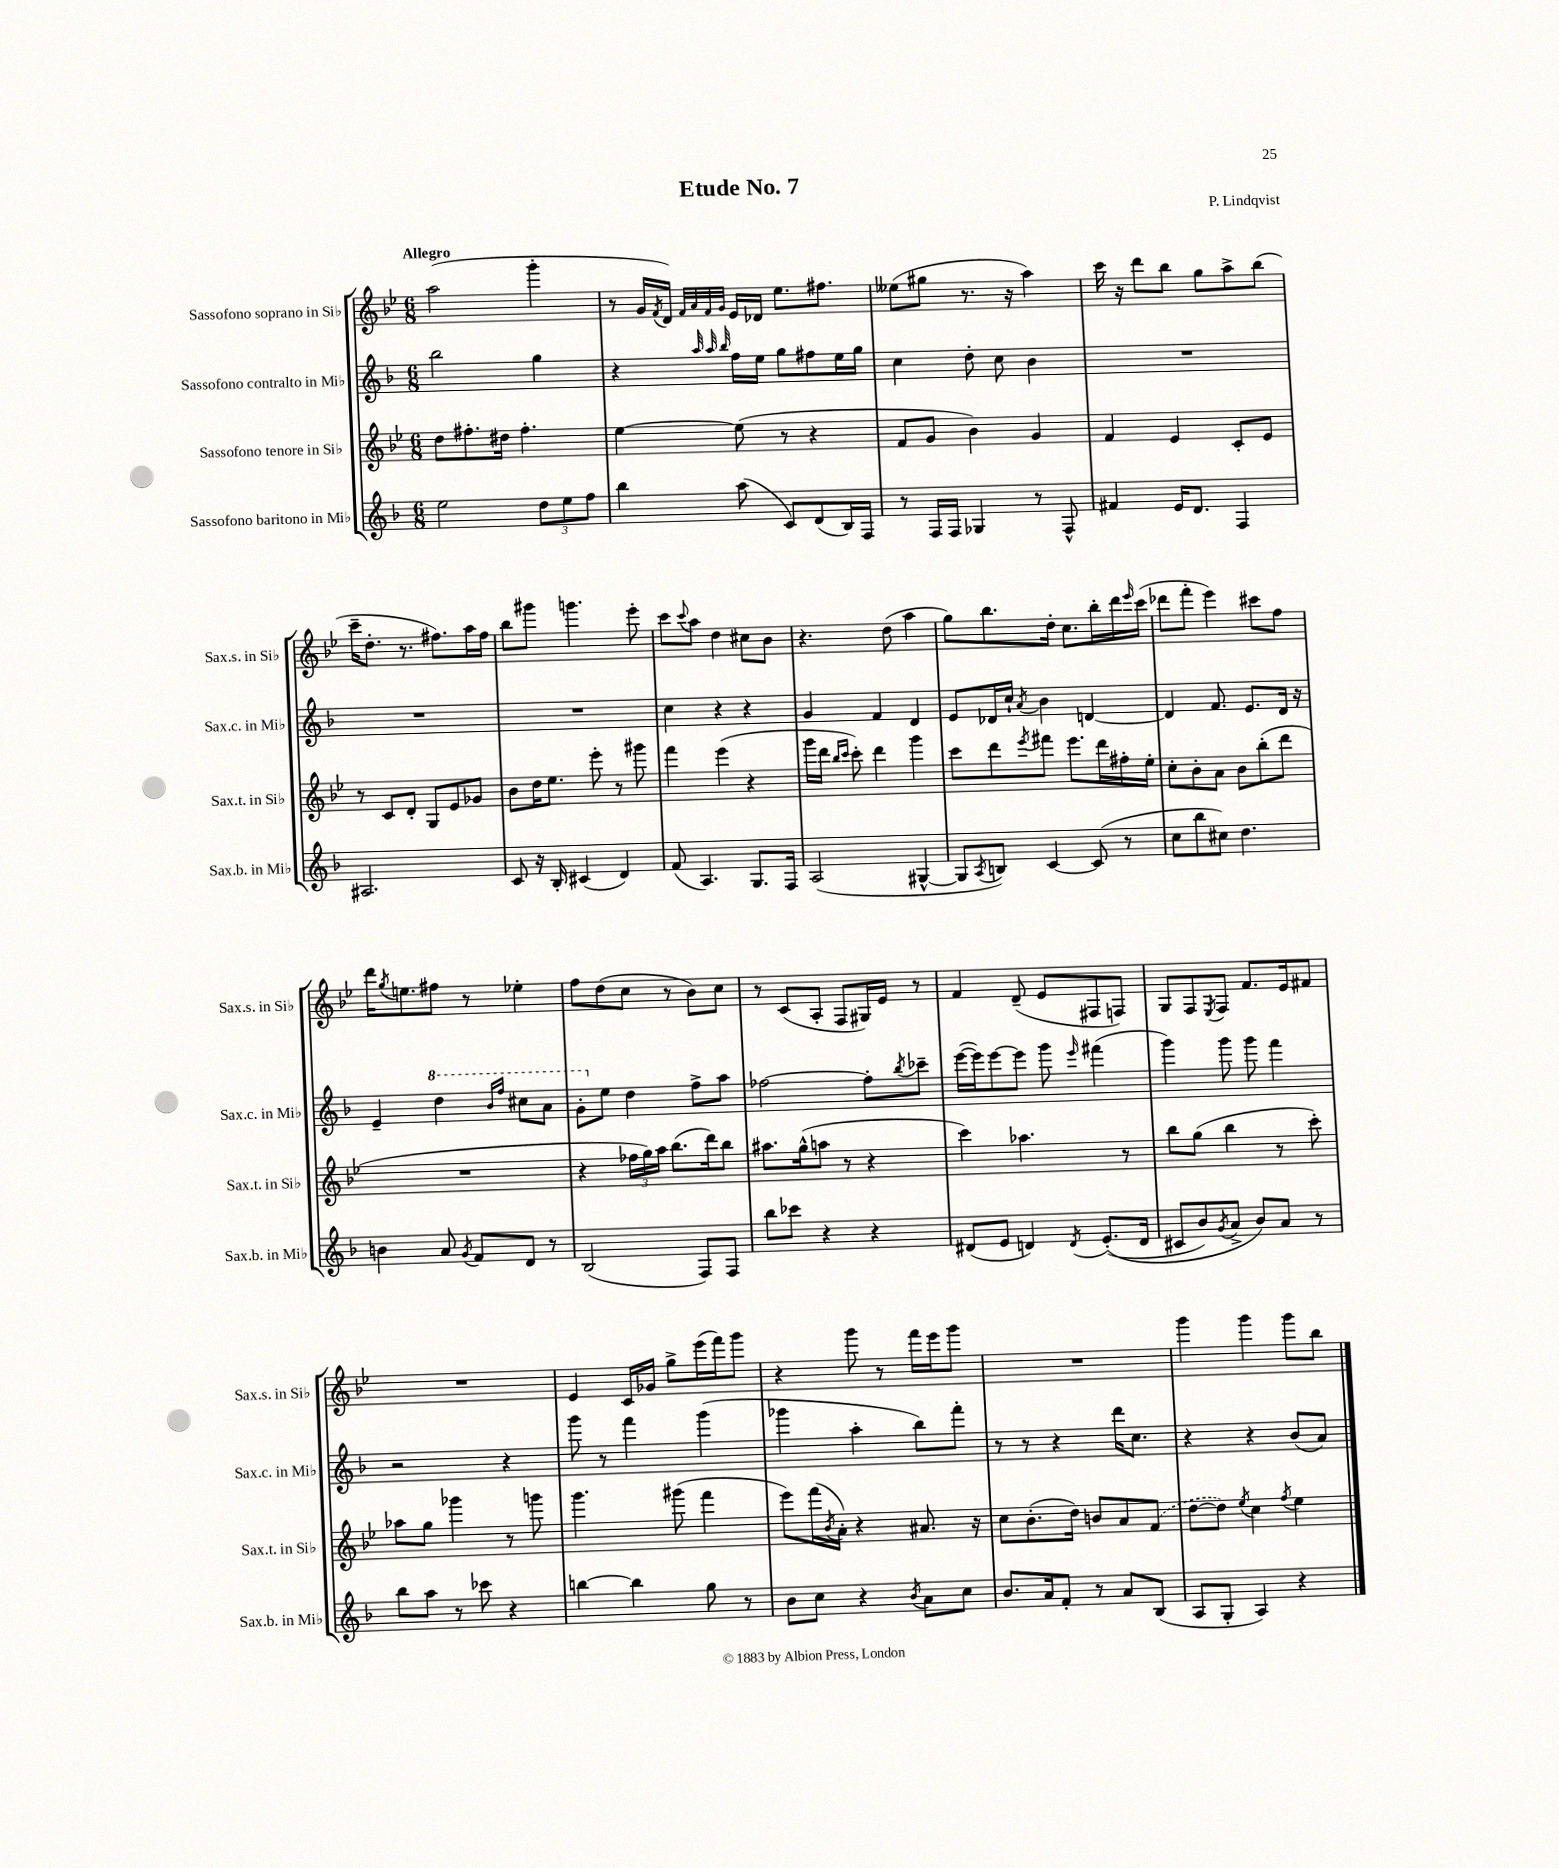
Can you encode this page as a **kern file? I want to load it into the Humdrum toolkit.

**kern	**kern	**kern	**kern
*staff4	*staff3	*staff2	*staff1
*clefG2	*clefG2	*clefG2	*clefG2
*k[b-]	*k[b-e-]	*k[b-]	*k[b-e-]
*M6/8	*M6/8	*M6/8	*M6/8
2ee	8dd	2bb-	(2aa
.	8.ff#'	.	.
.	16dd#	.	.
.	4.ff#'	.	.
12dd	.	4gg	4ggg'
12ee	.	.	.
12ff	.	.	.
=	=	=	=
4bb-	[4ee-	4r	8r
.	.	.	16g
.	.	.	8qf
.	.	.	16d)
.	.	.	32qqf
.	.	32qqaa	32qqa
.	.	32qqaa	32qqf
.	.	32qqbb-	32qqg
(8aa	(8ee-]	16ff	16e-
.	.	16ee	16d-
8c)	8r	8gg	8.ee-
(8d	4r	8ff#	.
.	.	.	8.ff#
16B-)	.	16ee	.
16F	.	16gg	.
=	=	=	=
8r	8f	4cc	(8ee--
16F	8g	.	8gg#
16F	.	.	.
4G-	4b-)	8dd'	8.r
.	.	8cc	.
.	.	.	16r
8r	4g	4b-	4aa)
8F^^	.	.	.
=	=	=	=
4f#	4f	2.r	16ccc
.	.	.	16r
.	.	.	8ddd
16e	4e-	.	8bb-
8.d	.	.	.
.	.	.	8gg
4F	8c'	.	8aa^
.	8e-	.	(8bb-
=	=	=	=
2.A#	8r	2.r	16ccc~
.	.	.	8.dd'
.	8c	.	.
.	8d'	.	8.r
.	8G	.	.
.	.	.	8.ff#)
.	8e-	.	.
.	8g-	.	16aa
.	.	.	16ff#
=	=	=	=
8c	8b-	2.r	8bb-
16r	16dd	.	8ggg#
16B-'	8.ee-	.	.
(4c#	.	.	4.ggg
.	8eee-'	.	.
4d)	8r	.	.
.	8ggg#	.	8eee-'
=	=	=	=
(8f	4fff	4cc	8ccc
.	.	.	8qqccc
4.A)	.	.	8aa
.	(4eee-	4r	4dd
8.G	4r	4r	8cc#
.	.	.	8b-
16F	.	.	.
=	=	=	=
(2A	16ggg	4g	4.r
.	16ddd	.	.
.	16qqbb-	.	.
.	16qqccc	.	.
.	8ccc')	.	.
.	4ddd	4f	.
.	.	.	(8dd
[4G#^^	4ggg	4d	4aa
=	=	=	=
8G#]	8ccc	8e	8gg)
8qA	.	.	.
8B)	8ddd	16d-	8.bb-
.	.	16cc`	.
.	8qeee-	8qa	.
[4c	8fff#	4b-	.
.	.	.	16dd'
.	8.eee-	.	8.cc
(8c]	.	[4d	.
.	16ddd	.	16bb-'
8r	16ff#'	.	16ddd
.	.	.	16qqeee-
.	16ee-'	.	(16ccc
=	=	=	=
8cc	8cc'	4d]	8ddd-
8bb-	8b-'	.	8fff'
8cc#)	8a	8.f	4eee-)
4.dd	8b-	.	.
.	.	8.e	.
.	(8bb-'	.	8ccc#
.	8ddd	16d	8ff
.	.	16r	.
=	=	=	=
4b	2.r	4e~	16ddd
.	.	.	8qgg
.	.	.	8.ee
8a	.	4ddd	8ff#
8qg	.	.	.
8f	.	.	8r
.	.	16qqbb-	.
.	.	16qqfff	.
8d	.	8ccc#	4ee-'
8r	.	8aa	.
=	=	=	=
(2B-	4r	8gg'	8ff
.	.	8ee	(8dd
.	24ff-	4dd	8cc
.	24gg)	.	.
.	24aa	.	.
.	(8.bb-	.	8r
8F)	.	8ff^	8b-)
.	16ddd)	.	.
8F	8bb-	8aa	8cc
=	=	=	=
8bb-	8.aa#	[2ff-	8r
8ccc-	.	.	(8c
.	(16gg^^	.	.
4r	8aa	.	8A'
.	8r	.	8F
4r	4r	8ff-']	16G#)
.	.	.	16e-
.	.	8qbb-	.
.	.	8ccc-~	8r
=	=	=	=
(8d#	4ccc)	([16eee	4f
.	.	16eee])	.
8e	.	[8eee	.
4d)	4.aa-	8eee]	(8d~
.	.	8ggg	8e-
8qd	.	16qqeee	.
&((8.e'	.	(4fff#	8F#
.	8r	.	8F)
16d	.	.	.
=	=	=	=
8c#	8bb-	4ggg)	8G
8b-)	(8gg	.	8F
8qg	.	.	8qE-
8a^	4bb-	8ggg	8F
8b-&)	.	8ggg	8.f
8a	8r	4fff	.
.	.	.	16e-
8r	8ccc')	.	8f#
=	=	=	=
8bb-	8aa-	2r	2.r
8aa	8gg	.	.
8r	4ggg-	.	.
8ccc-	.	.	.
4r	8r	4r	.
.	8ggg	.	.
=	=	=	=
[4bb	4.ggg	8ggg	4e-
.	.	8r	.
4bb]	.	4fff	16c
.	.	.	16g-
.	(8ggg#	.	8gg^
8gg	4fff	(4ggg	(16eee-
.	.	.	16fff)
8r	.	.	8ggg
=	=	=	=
8b-	8eee-)	4ggg-	4r
8cc	(16fff	.	.
.	8qb-	.	.
.	16a')	.	.
4r	4r	4aa'	8ggg
.	.	.	8r
8qb-	.	.	.
8a	8.a#	8bb-)	16fff
.	.	.	16eee-
8cc	.	8fff'	8ggg
.	16r	.	.
=	=	=	=
8.b-	8cc	8r	2.r
.	(8.b-'	8r	.
16a	.	.	.
8f'	.	4r	.
.	16dd)	.	.
8r	8b	.	.
8a	8a	16ddd	.
.	.	8.cc	.
(8B-	(8f	.	.
=	=	=	=
8A	[8dd	4r	4ggg
8G'	8dd])	.	.
.	8qee-	.	.
4A)	4cc	4r	4ggg
.	8qff	.	.
4r	4ee-	(8b-	8ggg
.	.	8a)	8bb-
==	==	==	==
*-	*-	*-	*-
